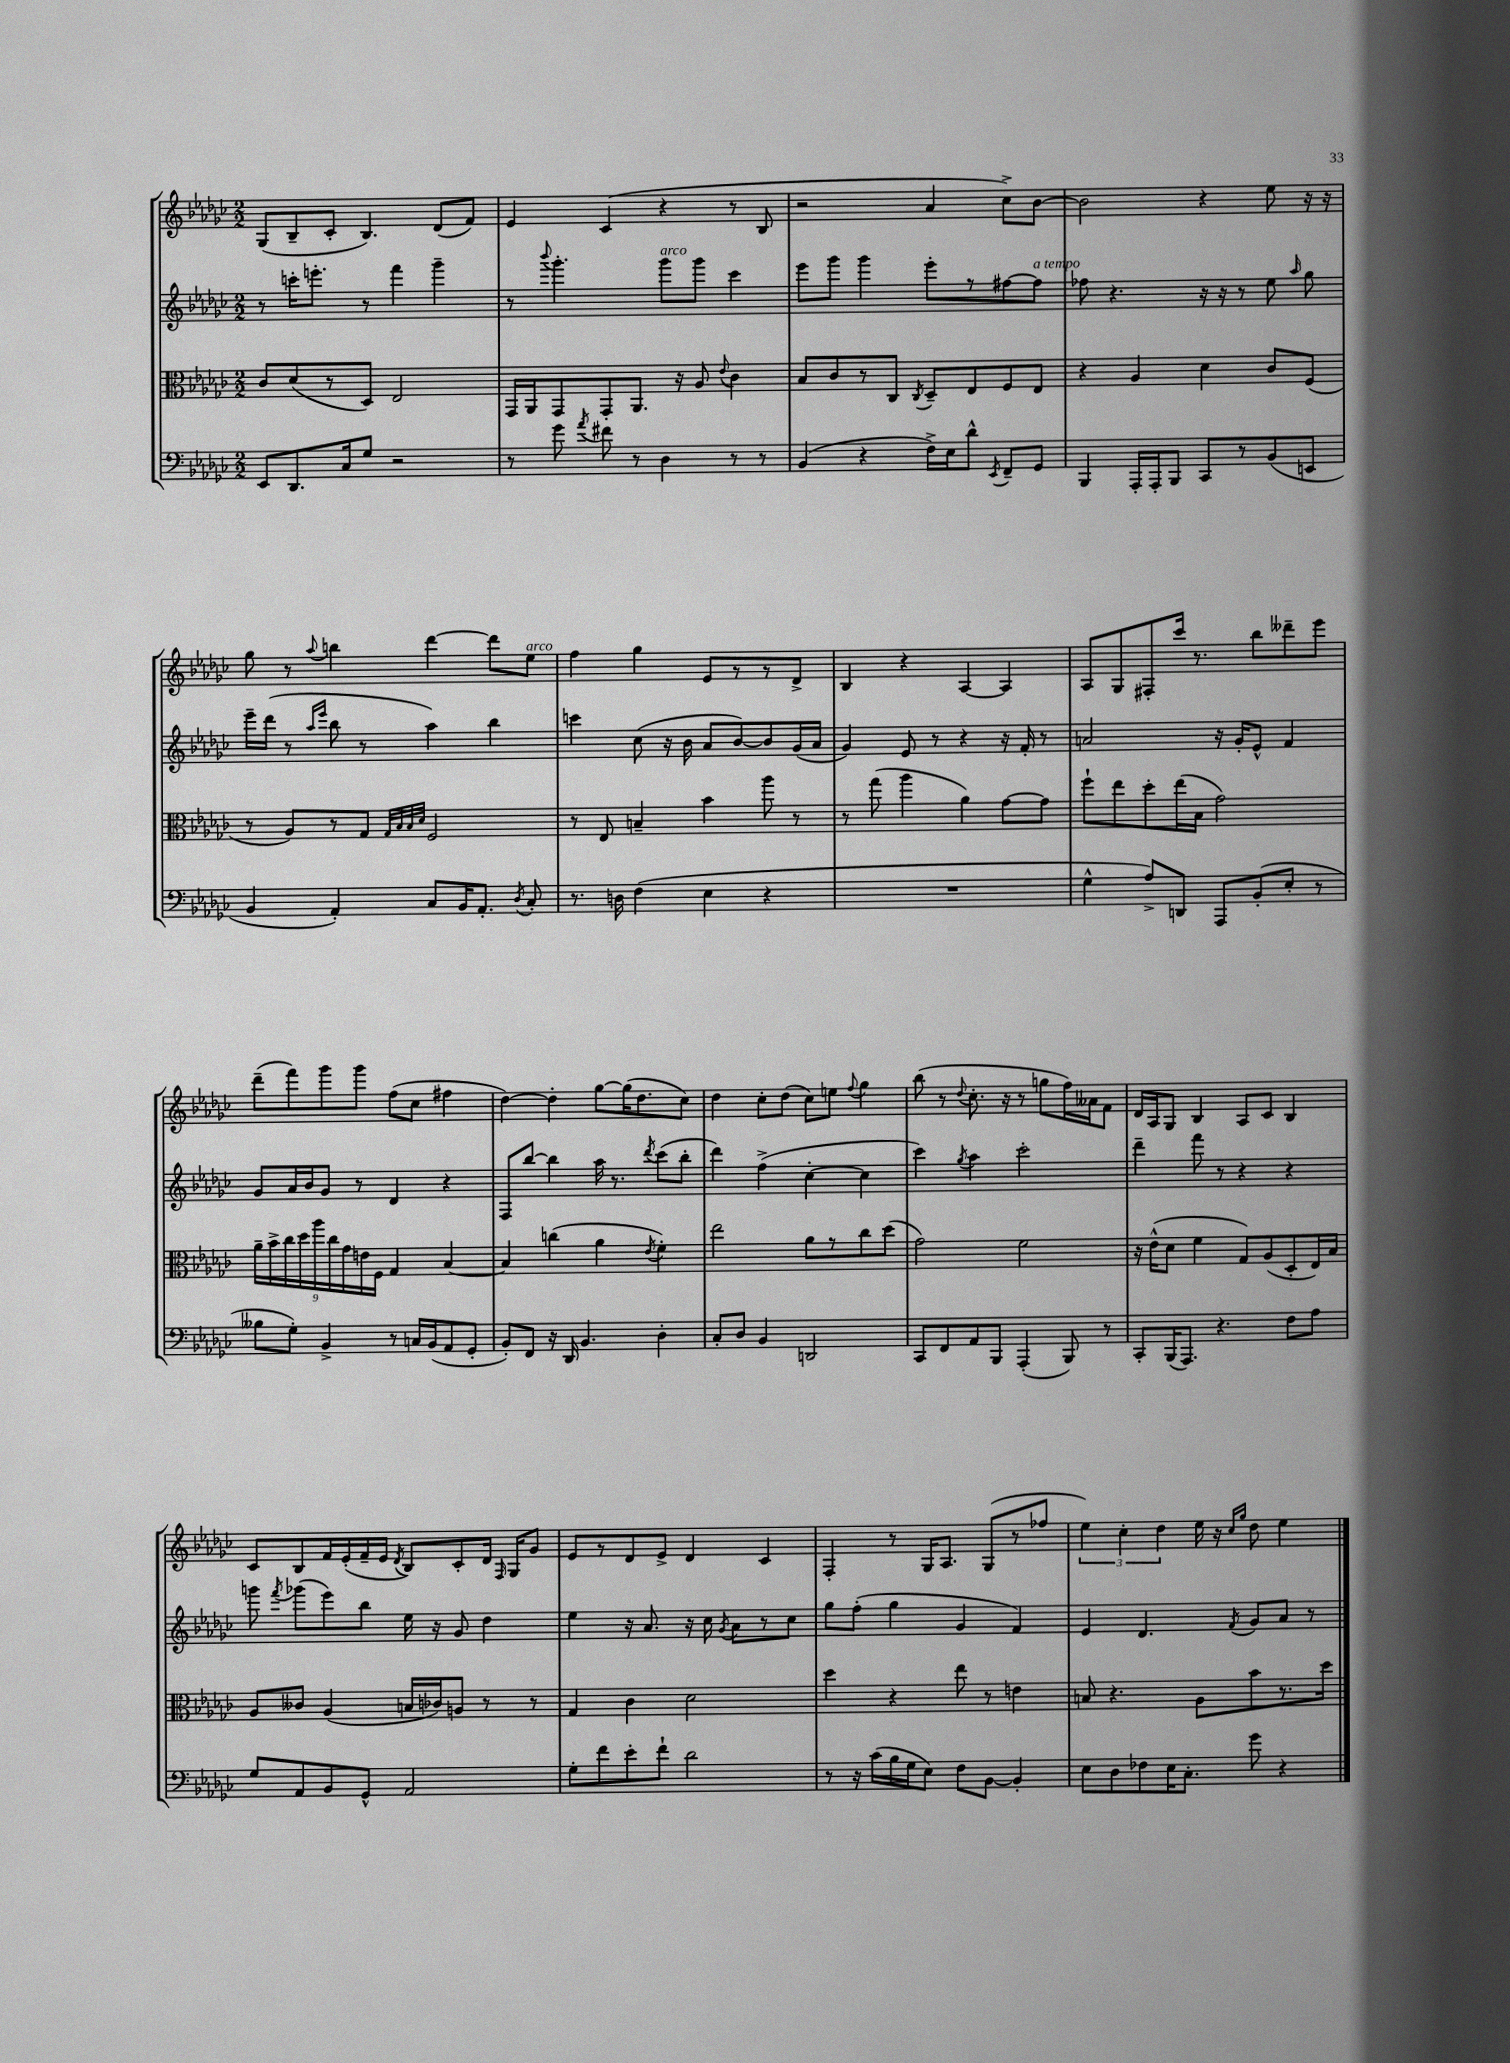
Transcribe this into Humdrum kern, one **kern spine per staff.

**kern	**kern	**kern	**kern
*staff4	*staff3	*staff2	*staff1
*clefF4	*clefC3	*clefG2	*clefG2
*k[b-e-a-d-g-c-]	*k[b-e-a-d-g-c-]	*k[b-e-a-d-g-c-]	*k[b-e-a-d-g-c-]
*M2/2	*M2/2	*M2/2	*M2/2
8EE-	8c-	8r	(8G-
8.DD-	(8d-	16ccc'	8B-~
.	.	8.eee'	.
.	8r	.	8c-'
16C-	.	.	.
8G-	8D-)	8r	4.B-)
2r	2E-	4fff	.
.	.	4ggg-~	(8d-
.	.	.	8f)
=	=	=	=
8r	16GG-	8r	4e-
.	16AA-	.	.
.	.	8qqbbb-	.
8g-	8GG-	4.ggg-'	.
8qa-	.	.	.
8f#	8GG-'	.	(4c-
8r	8.AA-	.	.
4D-	.	8ggg-	4r
.	16r	.	.
.	8A-	8ggg-	.
.	8qqe-	.	.
8r	4c-	4ccc-	8r
8r	.	.	8B-
=	=	=	=
(4BB-	8B-	8eee-	2r
.	8c-	8ggg-	.
4r	8r	4ggg-	.
.	8C-	.	.
.	8qC-	.	.
16F^)	8D-~	8eee-'	4a-
16E-	.	.	.
8d-^^	8E-	8r	.
8qEE-	.	.	.
8FF~	8F	[8ff#	8cc-^)
8GG-	8E-	8ff#]	[8b-
=	=	=	=
4BBB-	4r	8ff-	2b-]
.	.	4.r	.
16AAA-'	4A-	.	.
16AAA-'	.	.	.
8BBB-	.	.	.
8CC-	4d-	16r	4r
.	.	16r	.
8r	.	8r	.
(8BB-	8c-	8ee-	8ee-
.	.	16qqaa-	.
8EE	(8F	8gg-	16r
.	.	.	16r
=	=	=	=
4BB-	8r	16eee-~	8gg-
.	.	(16ddd-	.
.	8A-)	8r	8r
.	.	16qqaa-	.
.	.	16qqeee-	8qqaa-
4AA-')	8r	8bb-	4bb
.	8G-	8r	.
.	32qqG-	.	.
.	32qqB-	.	.
.	32qqB-	.	.
.	32qqd-	.	.
8C-	2F	4aa-)	[4ddd-
16BB-	.	.	.
8.AA-'	.	.	.
.	.	4bb-	8ddd-]
8qD-	.	.	.
8C-'	.	.	8ee-
=	=	=	=
8.r	8r	4ccc	4ff
.	8E-	.	.
16D	.	.	.
(4F	4B~	(8cc-	4gg-
.	.	16r	.
.	.	16b-	.
4E-	4b-	8a-	8e-
.	.	[8b-)	8r
4r	8aa-	8b-]	8r
.	8r	(16g-	8d-^
.	.	16a-	.
=	=	=	=
1r	8r	4g-)	4B-
.	(8gg-	.	.
.	4aa-	8e-	4r
.	.	8r	.
.	4a-)	4r	[4A-
.	[8g-	16r	4A-]
.	.	16f'	.
.	8g-]	8r	.
=	=	=	=
4G-^^	8ff`	2a	8A-
.	8ee-	.	8G-
8A-^)	8dd-'	.	8F#'
8DD	(16ee-	.	16ccc-
.	16B-	.	8.r
8AAA-	2g-)	16r	.
.	.	16g-'	.
(8BB-'	.	8e-^^	8bb-
8E-'	.	4f	8ddd--~
8r	.	.	8eee-
=	=	=	=
8B--	18a-~	8g-	(8ddd-~
.	18b-^	.	.
.	18cc-	.	.
8G-')	.	16a-	8fff)
.	18dd-	.	.
.	.	16b-	.
.	18aa-	.	.
4BB-^	.	8g-	8ggg-
.	18cc-	.	.
.	18g-	.	.
.	.	8r	8ggg-
.	18e	.	.
.	18F	.	.
8r	4G-	4d-	(8ff
16C	.	.	8cc-
(16BB-	.	.	.
8AA-	[4B-	4r	4ff#
8GG-'	.	.	.
=	=	=	=
8BB-')	4B-]	8F	[4dd-)
8FF	.	[8bb-	.
16r	(4cc	4bb-]	4dd-']
16DD-	.	.	.
4.BB-	.	.	.
.	4a-	16aa-	[8gg-
.	.	8.r	.
.	.	.	(16gg-]
.	.	.	8.dd-
.	8qe-	8qddd-	.
4D-'	4f')	(8ccc-	.
.	.	8bb-'	8cc-)
=	=	=	=
8C-'	2ee-	4ddd-)	4dd-
8D-	.	.	.
4BB-	.	(4ff^	8cc-'
.	.	.	(8dd-
2DD	8a-	[4cc-'	8cc-)
.	8r	.	8ee
.	.	.	8qqff
.	8cc-	4cc-]	4gg-
.	(8dd-	.	.
=	=	=	=
8CC-	2g-)	4ccc-)	(8bb-
8FF	.	.	8r
.	.	8qgg-	8qqdd-
8AA-	.	4aa-	8.cc-'
8BBB-	.	.	.
.	.	.	16r
(4AAA-'	2f	2ccc-'	8r
.	.	.	8gg
8BBB-)	.	.	16ff)
.	.	.	16a--
8r	.	.	8f
=	=	=	=
8CC-'	16r	4ddd-~	16d-
.	(16e-^^	.	16A-
(16BBB-	8d-	.	8G-
8.AAA-)	.	.	.
.	4f	8fff	4B-
4.r	.	8r	.
.	8G-)	4r	8A-
.	(8A-	.	8c-
8F	8D-'	4r	4B-
8A-	16E-)	.	.
.	16B-	.	.
=	=	=	=
8G-	8A-	8ggg	8c-
.	.	8qfff	.
8AA-	8c--	(8ggg-	8B-
8BB-	(4A-	8eee-)	16f
.	.	.	(16e-'
8GG-^^	.	8bb-	16f~
.	.	.	16e-
.	.	.	8qd-
2AA-	16B	16ee-	8B-)
.	16c-)	16r	.
.	8A	8g-	8c-'
.	8r	4dd-	16d-
.	.	.	16qqF
.	.	.	16G-
.	8r	.	8g-
=	=	=	=
8G-'	4G-	4ee-	8e-
8f	.	.	8r
8e-'	4c-	16r	8d-
.	.	8.a-	.
8f`	.	.	8e-^
2d-	2d-	16r	4d-
.	.	16cc-	.
.	.	8qg-	.
.	.	8a-	.
.	.	8r	4c-
.	.	8cc-	.
=	=	=	=
8r	4dd-	8gg-	4F'
16r	.	(8ff'	.
(16c-	.	.	.
16B-	4r	4gg-	8r
16G-	.	.	.
8E-)	.	.	16G-
.	.	.	8.A-
8F	8ee-	4g-	.
[8BB-	8r	.	(8G-
4BB-']	4e	4f)	8r
.	.	.	8ff-
=	=	=	=
8E-	8B	4e-	6ee-)
8D-	4.r	.	.
.	.	.	6cc-'
8F-	.	4.d-	.
.	.	.	6dd-
16E-	.	.	.
8.C-'	.	.	.
.	8A-	.	16ee-
.	.	.	16r
.	.	.	16qqcc-
.	.	8qf	16qqgg-
8g-	8b-	8g-	8dd-
4r	8.r	8a-	4ee-
.	.	8r	.
.	16dd-	.	.
==	==	==	==
*-	*-	*-	*-
